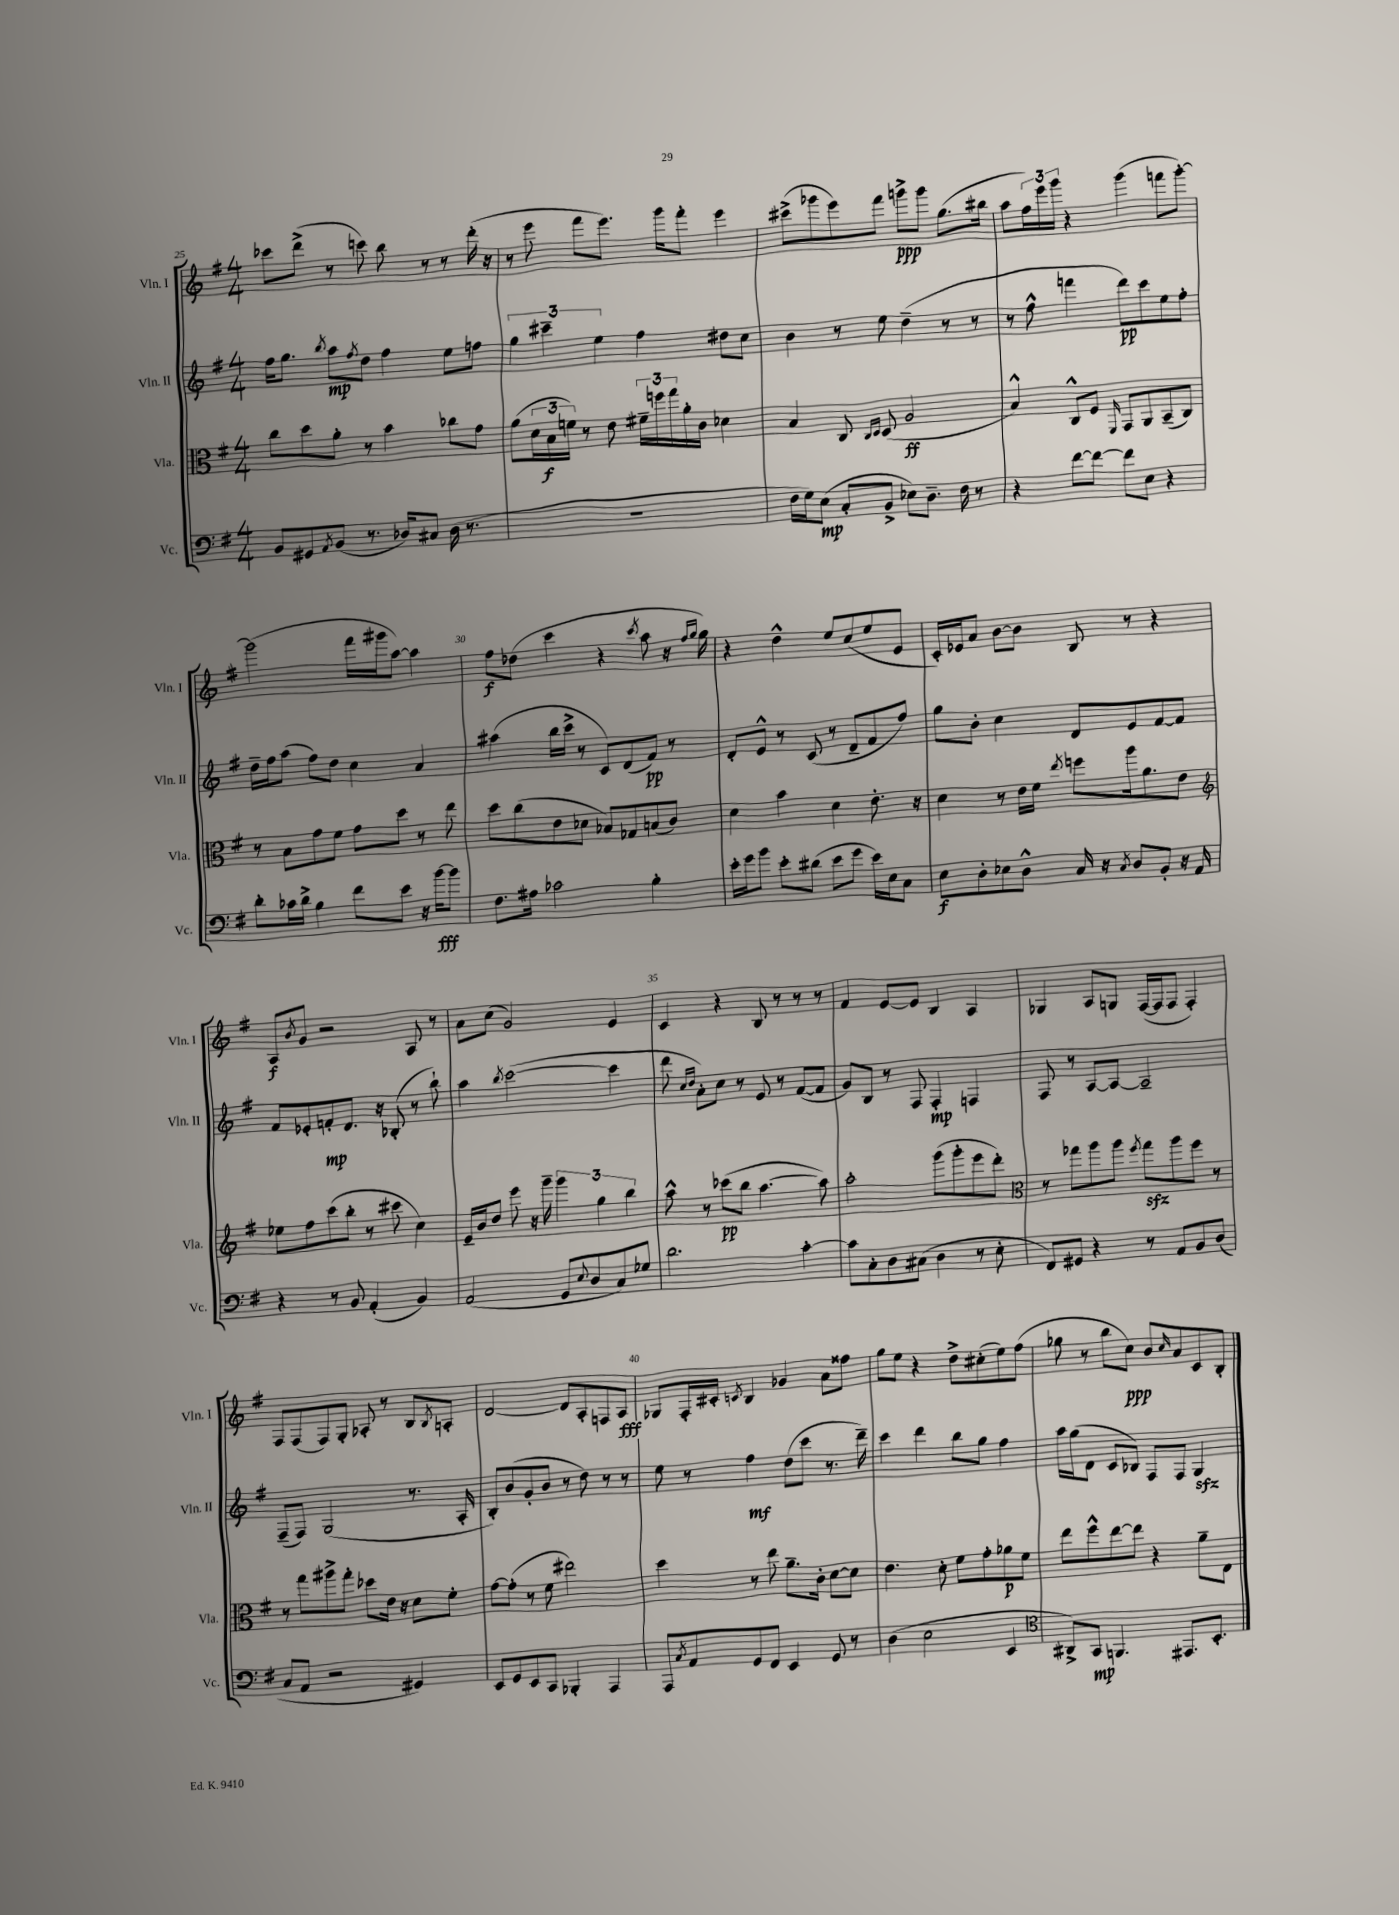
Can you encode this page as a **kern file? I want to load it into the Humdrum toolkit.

**kern	**kern	**kern	**kern
*staff4	*staff3	*staff2	*staff1
*clefF4	*clefC3	*clefG2	*clefG2
*k[f#]	*k[f#]	*k[f#]	*k[f#]
*M4/4	*M4/4	*M4/4	*M4/4
8BB	8cc	16ff#	8ccc-
.	.	8.gg	.
8GG#	8dd	.	(8ddd^
8qAA	.	8qbb	.
(8BB	8a'	8aa	8r
.	.	8qff#	.
8.r	8r	8dd	8ccc)
.	4b	4ff#	8bb
16D-)	.	.	.
8C#	.	.	8r
(16D-	8cc-	8ee	8r
8.r	.	.	.
.	8g	8ff	(16ddd'
.	.	.	16r
=	=	=	=
1r	(8a	6gg	8r
.	24d	.	8eee
.	24B	6ccc#~	.
.	24f)	.	.
.	8r	.	8fff#
.	.	6ee	.
.	8e	.	8.eee)
.	24f#~	4ff#	.
.	24ff	.	.
.	.	.	16ggg
.	24gg	.	.
.	16a'	.	8fff#'
.	16c	.	.
.	4d-	8dd#	4eee
.	.	8cc	.
=	=	=	=
16F#	4B	4b	(8ccc#^
16G)	.	.	.
(8E	.	.	8ggg-
8C'	8C	8r	8eee)
.	16qqC	.	.
.	16qqD	.	.
8BB^	(8D	8ee	8fff#
8E-)	2A	(4dd~	8ggg^
8.D~	.	.	8ggg
.	.	8r	(8.gg
16F#	.	.	.
8r	.	8r	.
.	.	.	16bb#
=	=	=	=
4r	4B^^)	8r	8aa
.	.	8ff#^^	24ff#)
.	.	.	24eee
.	.	.	24ggg
[8f#	8C^^	4fff	4r
8f#_	8F#	.	.
.	16qqFF#	.	.
8f#]	8GG	8ddd)	(4ggg
8E	8AA	8ccc	.
4r	(8BB~	8ee	8fff
.	8C)	8ff#'	[8ggg')
=	=	=	=
8d'	8r	16dd~	(2ggg]
.	.	16ff#	.
16c-	8B	(8aa	.
16d^	.	.	.
4B	8g	8ff#)	.
.	8f#	8dd	.
8f#	8g	4cc	16fff#
.	.	.	16ggg#
8e	8dd	.	[8aa)
16r	8r	4a	4aa]
[16b	.	.	.
8b]	8ee	.	.
=	=	=	=
8.F#	8dd	(4aa#	8ff#
.	(8cc	.	(8dd-
16A#	.	.	.
2c-	8e	16bb	4ccc
.	.	16ccc^	.
.	8d-	8r	.
.	8B-)	8c)	4r
.	8G-	(8d	.
.	.	.	8qccc
4B'	(8B	8f#)	8aa
.	8c)	8r	16r
.	.	.	16qqff#
.	.	.	16qqgg
.	.	.	16gg)
=	=	=	=
16e'	4d	8d'	4r
16g	.	.	.
8b	.	8e^^	.
8e'	4b	8r	4dd^^
(8d#	.	(8c	.
8e	4d	8r	8ee
8g	.	8d~	(8cc
16e)	8.e'	8f#	8ee
16E	.	.	.
8C	.	8ff#)	8e
.	16r	.	.
=	=	=	=
8E	4d	8gg	16c')
.	.	.	16e-
8D'	.	8b'	8a
8E-	8r	4cc	[8b
8D^^	16e	.	8b]
.	16f#	.	.
.	8qee	.	.
16C	8ff	8d	8B
16r	.	.	.
8qC	.	.	.
8D	16aa	8e	8r
.	8.a	.	.
8BB'	.	[8f#	4r
16r	8e	8f#]	.
16AA	.	.	.
=	=	=	=
*	*clefG2	*	*
4r	8ee-	8f#	8A
.	.	.	8qb
.	8ff#	8e-'	8g
8r	(8ccc	8f'	2r
8BB	8bb'	8.d	.
(4AA'	8r	.	.
.	.	16r	.
.	8ccc#	(8B-'	.
4BB)	4cc)	8r	8A
.	.	8bb`)	8r
=	=	=	=
(2AA	16e~	4aa	8a
.	16b	.	.
.	8dd	.	(8cc
.	.	8qbb	.
.	8eee	([2ccc	2g)
.	16r	.	.
.	16ggg~	.	.
8GG	6ggg	.	.
8qqE	.	.	.
8D	.	.	.
.	6gg	.	.
8C)	.	4ccc]	4e
.	6bb	.	.
8G-	.	.	.
=	=	=	=
2.d	8aa^^	8ddd	4c
.	.	16qqcc	.
.	.	16qqdd	.
.	8r	8a')	.
.	(8ccc-	8cc	4r
.	8bb	8r	.
.	[4.aa	8e	8B
.	.	8r	8r
[4c'	.	([8f#	8r
.	8aa])	8f#]	8r
=	=	=	=
8c]	2aa'	8g)	4f#
8C'	.	8B	.
8D	.	8r	[8e
(8C#	.	8F#	8e]
4D	(8ggg	4F#'	4B
.	8ggg'	.	.
8r	8eee	4F	4A
8E'	8ddd')	.	.
=	=	=	=
*	*clefC3	*	*
8FF#)	8r	8F#	4G-
8GG#	8gg-	8r	.
4r	8aa	[8A	8A
.	8aa	8A_	8G
.	8qff#	.	.
8r	8gg-	2A~]	([16F#
.	.	.	16F#]
8AA	8aa	.	8F#
8BB	8ff#	.	4F#')
(8D	8r	.	.
=	=	=	=
8C	8r	(8F#~	8F#
8AA	8gg	8F#)	(8F#
2r	8aa#^	(2G	8F#)
.	8gg'	.	8G'
.	8dd-	.	8A-'
.	16e	.	8r
.	16r	.	.
4GG#)	8d	8.r	8B
.	.	.	8qB
.	8f#'	.	8A'
.	.	16A'	.
=	=	=	=
8EE	[8g	8B')	[2d
8GG	(8g']	(8b	.
8EE	8r	8g'	.
8CC	8f#	8b	.
4BBB-'	2ee#)	8r	8d]
.	.	8dd)	8A'
4AAA	.	8r	8F
.	.	8r	8A
=	=	=	=
8AAA	4dd	8ee	8G-
8qC	.	.	.
8AA	.	8r	16F#'
.	.	.	16c#'
.	.	.	8qc
8GG	8r	4ff#	4B
8FF#	8ee	.	.
4EE	8.a~	(8dd	4g-
.	.	8ccc	.
.	16c'	.	.
8GG	[8d	8.r	8a
8r	8d]	.	8ff##
.	.	16ddd~)	.
=	=	=	=
(4D	4.e	4ccc	8gg
.	.	.	8ee
2E	.	4ddd	4r
.	8d'	.	.
.	8f#	8bb	8dd^
.	8g'	8gg	(8cc#'
4EE	8a-	4ff#	8ee)
.	8f#	.	(8ff#
=	=	=	=
*clefC4	*	*	*
8AA#^)	8ee	16aa	8gg-
.	.	(16gg	.
8GG	8ff#^^	8d	8r
4.FF	[8ee	8c	8bb
.	8ee]	8B-)	8cc)
.	4r	8F#	8b
.	.	.	16qqcc
8.EE#	.	8F#	8a
.	8a~	4G	8c
8.BB'	.	.	.
.	8E	.	8B'
==	==	==	==
*-	*-	*-	*-
